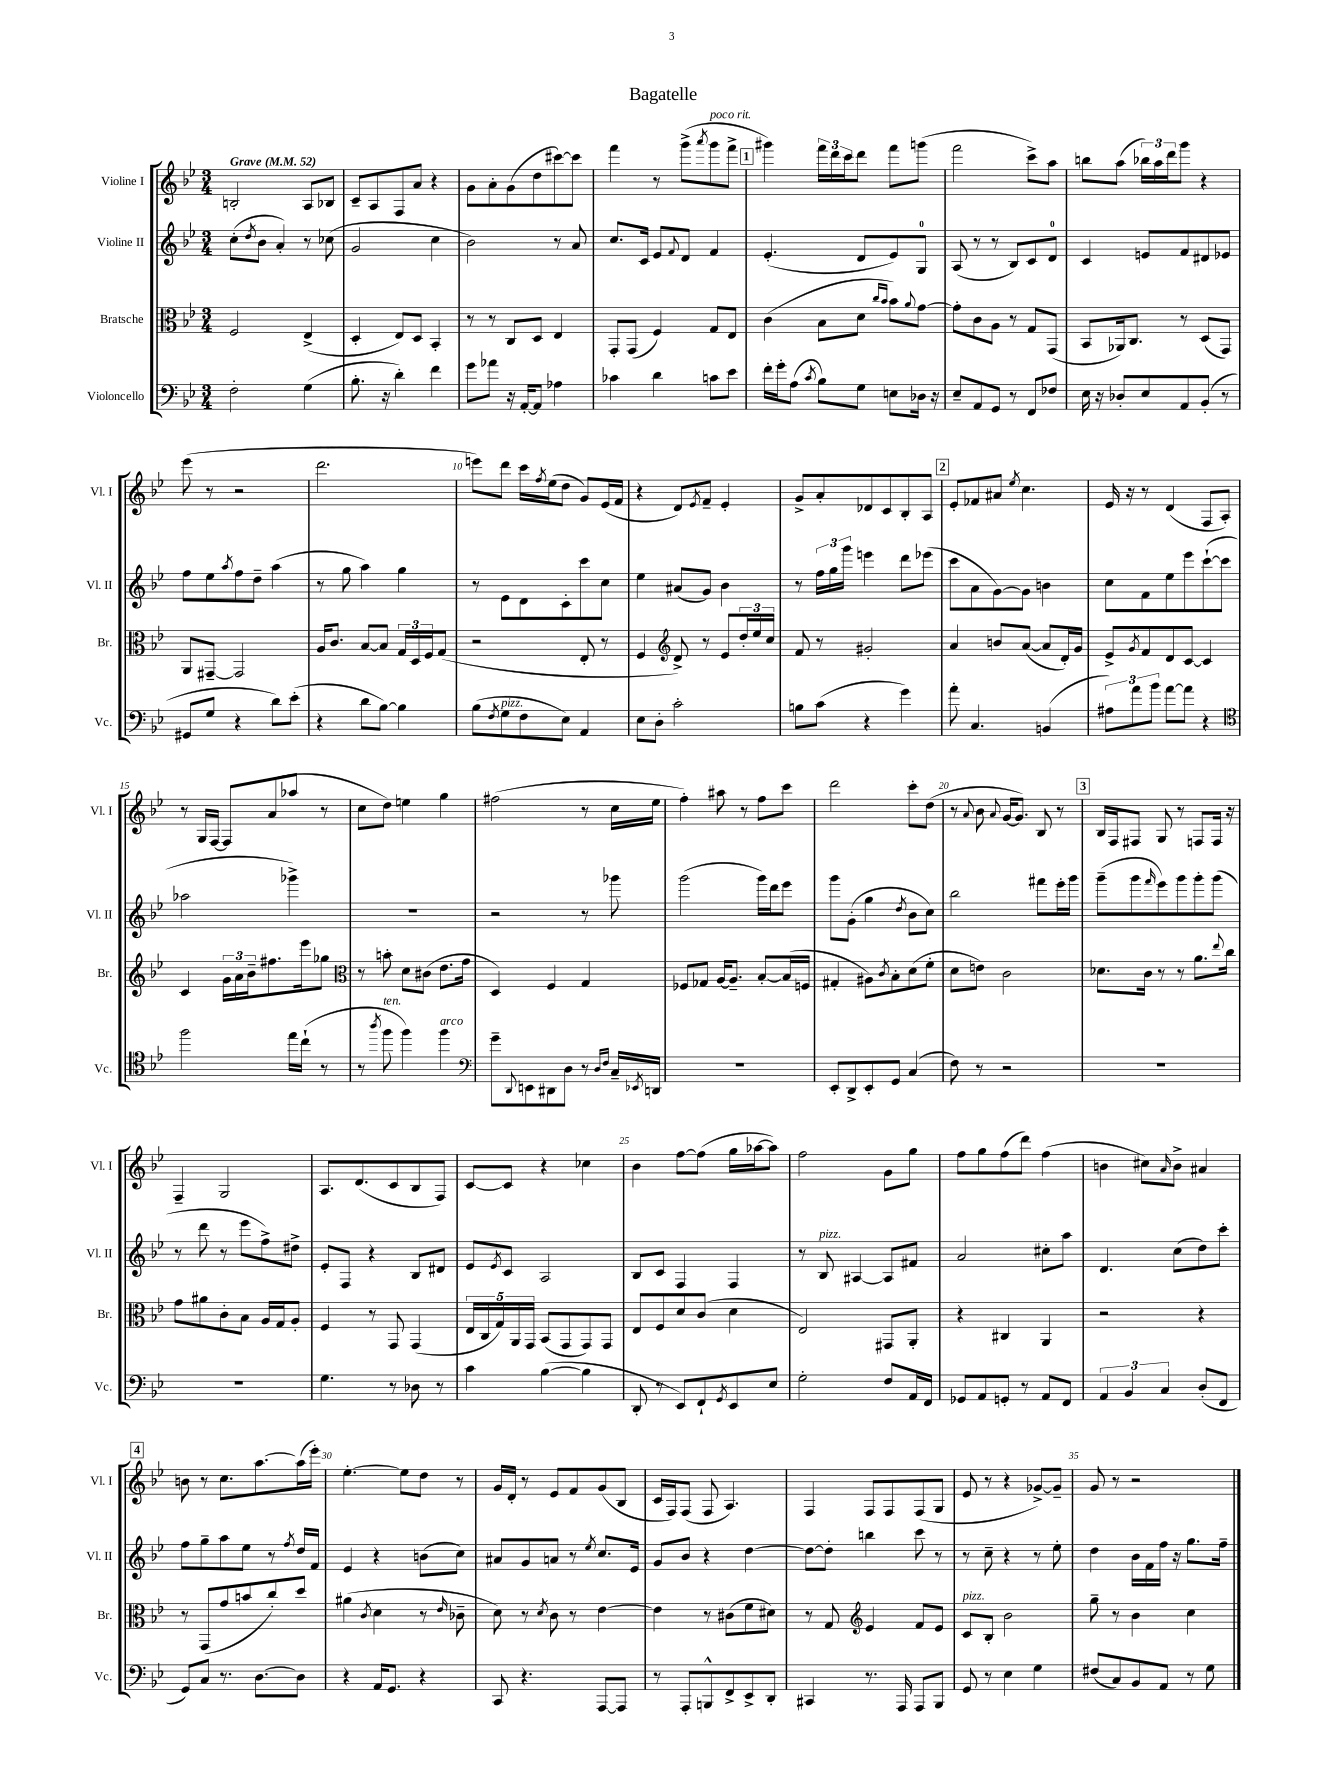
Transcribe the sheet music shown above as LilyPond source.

\header { title = "Bagatelle" }
<<
\new StaffGroup <<
\new Staff = "s0" \with { instrumentName = "Violine I" shortInstrumentName = "Vl. I" } {
    \clef treble \key bes \major \numericTimeSignature \time 3/4 \tempo "Grave" 4 = 52
    b2-. a8 bes8 |
    c'8-- a8 f8 a'8 r4 |
    g'8 a'8-. g'8( d''8 cis'''8~) cis'''8 |
    f'''4 r8 g'''8->( \acciaccatura { a'''8 } g'''8^\markup { \italic "poco rit." } f'''8-> |
    \mark \markup { \box "1" } gis'''4) \tuplet 3/2 { f'''16 d'''16 c'''16 } d'''8 f'''8 g'''8( |
    f'''2 c'''8->) a''8 |
    b''8 a''8( \tuplet 3/2 { bes''16) a''16 d'''16 } g'''8 r4 |
    ees'''8( r8 r2 |
    d'''2. |
    e'''8) d'''8 c'''16 \acciaccatura { f''8 } ees''16( d''8 g'8) ees'16( f'16 |
    r4 d'8) \acciaccatura { ees'8 } f'8-- ees'4-. |
    g'8-> a'8-. des'8 c'8 bes8-. a8 |
    \mark \markup { \box "2" } ees'8-. fes'8 ais'8 \acciaccatura { ees''8 } c''4. |
    ees'16 r16 r8 d'4( f8 a8-.) |
    r8 g16 f16~ f8 a'8( aes''8 r8 |
    c''8 d''8) e''4 g''4 |
    fis''2( r8 c''16 ees''16 |
    f''4-.) ais''8 r8 f''8 c'''8 |
    d'''2 c'''8-. d''8( |
    r8 \appoggiatura { a'8 } bes'8 \appoggiatura { a'8 } g'16~ g'8.) bes8 r8 |
    \mark \markup { \box "3" } bes16 f16 fis8 g8 r8 f8 f16 r16 |
    f4-- g2 |
    a8. d'8.( c'8 bes8 f8) |
    c'8~ c'8 r4 ces''4 |
    bes'4 f''8~ f''8( g''16 aes''16~ aes''8) |
    f''2 g'8 g''8 |
    f''8 g''8 f''8( d'''8) f''4( |
    b'4 cis''8) \grace { a'16 } b'8-> ais'4 |
    \mark \markup { \box "4" } b'8 r8 c''8. a''8.~ a''16( ees'''16-.) |
    ees''4.~-. ees''8 d''8 r8 |
    g'16 d'16-. r8 ees'8 f'8 g'8( bes8 |
    c'16 f16) f8( f8 a4.) |
    f4 f8 f8 f8( g8 |
    ees'8 r8 r4 ges'8~->) ges'8-- |
    g'8 r8 r2 \bar "|." |
}
\new Staff = "s1" \with { instrumentName = "Violine II" shortInstrumentName = "Vl. II" } {
    \clef treble \key bes \major \numericTimeSignature \time 3/4
    c''8-.( \acciaccatura { d''8 } bes'8 a'4-.) r8 ces''8( |
    g'2 c''4 |
    bes'2) r8 a'8 |
    c''8. c'16 ees'8 \appoggiatura { f'8 } d'8 f'4 |
    \mark \markup { \box "1" } ees'4.-.( d'8 ees'8) g8-0 |
    a8( r8 r8 bes8) c'8 d'8-0 |
    c'4 e'8 f'8 dis'8 ees'8 |
    f''8 ees''8 \acciaccatura { a''8 } f''8 d''8-- a''4( |
    r8 g''8 a''4) g''4 |
    r8 ees'8 d'8 c'8-. c'''8 c''8 |
    ees''4 ais'8( g'8) bes'4 |
    r8 \tuplet 3/2 { f''16 g''16 g'''16 } e'''4 d'''8 ees'''8( |
    \mark \markup { \box "2" } c'''8 a'8 g'8~) g'8 b'4 |
    c''8 f'8 ees''8 ees'''8 c'''8~-!( c'''8 |
    aes''2 ges'''4->) |
    R2. |
    r2 r8 ges'''8 |
    g'''2( g'''16) d'''16 ees'''8 |
    g'''8 g'8-.( g''4 \acciaccatura { d''8 } bes'8 c''8) |
    bes''2 fis'''8 ees'''16-. g'''16 |
    \mark \markup { \box "3" } g'''8--( g'''8 \grace { f'''16 } ees'''8) g'''8 g'''8-. g'''8( |
    r8 d'''8 r8 ees'''8 f''8->) dis''8-> |
    ees'8-. f8 r4 bes8 dis'8 |
    ees'8 \acciaccatura { ees'8 } c'8 a2 |
    bes8 c'8 f4 f4 |
    r8 bes8^\markup { \italic "pizz." } ais4~ ais8 fis'8 |
    a'2 cis''8-. a''8 |
    d'4. c''8( d''8) c'''8-. |
    \mark \markup { \box "4" } f''8 g''8-- a''8 ees''8 r8 \acciaccatura { f''8 } d''16 f'16 |
    ees'4 r4 b'8( c''8) |
    ais'8 g'8 a'8 r8 \acciaccatura { ees''8 } c''8. ees'16 |
    g'8 bes'8 r4 d''4~ |
    d''8~ d''8-. b''4 c'''8 r8 |
    r8 c''8-- r4 r8 ees''8-. |
    d''4 bes'16 f'16 f''16 r16 g''8. f''16-- \bar "|." |
}
\new Staff = "s2" \with { instrumentName = "Bratsche" shortInstrumentName = "Br." } {
    \clef alto \key bes \major \numericTimeSignature \time 3/4
    f2 ees4->( |
    d4-. ees8) d8 bes,4-. |
    r8 r8 c8 d8 ees4 |
    g,8-. g,8( f4) g8 ees8 |
    \mark \markup { \box "1" } c'4( bes8 d'8 \grace { c''16 bes'16 } bes'8) \appoggiatura { a'8 } g'8~ |
    g'8-. c'8 a8 r8 g8 g,8( |
    bes,8 aes,16) c8. r8 d8( g,8) |
    a,8 gis,8~-- gis,2 |
    a16 c'8. bes8~ bes8 \tuplet 3/2 { g16 d16 f16 } g8( |
    r2 ees8-. r8 |
    f4 \clef treble d'8->) r8 ees'8 \tuplet 3/2 { d''16-. ees''16 c''16 } |
    f'8 r8 gis'2-. |
    \mark \markup { \box "2" } a'4 b'8 a'8~( a'8 d'16-.) g'16 |
    ees'8-> \acciaccatura { g'8 } f'8 d'8 c'8~ c'4 |
    c'4 \tuplet 3/2 { g'16 a'16 bes'16-- } fis''8. ees'''16 ges''8 |
    \clef alto r8 b'8-. d'8 cis'8( ees'8. g'16 |
    d4) f4 g4 |
    fes8 ges8 a16~ a8.-- bes8~-. bes16( f16 |
    gis4-. ais8) \acciaccatura { c'8 } bes8-. d'8( f'8-. |
    d'8 e'8) c'2 |
    \mark \markup { \box "3" } des'8. c'16 r8 r8 a'8. \appoggiatura { ees''8 } c''16 |
    g'8 ais'8 c'8-. bes8 a16 g16 a8-. |
    f4 r8 g,8 g,4( |
    \tuplet 5/4 { ees16 c16 g16) a,16 g,16 } bes,8( g,8 g,8) g,8 |
    ees8 f8 d'8 c'8( d'4 |
    ees2) gis,8 a,8-. |
    r4 cis4 a,4 |
    r2 r4 |
    \mark \markup { \box "4" } r8 g,8( g'8 b'8 c''8-.) d''8 |
    ais'4( \acciaccatura { c'8 } d'4 r8 \grace { ees'16 } ces'8-- |
    d'8) r8 \acciaccatura { d'8 } c'8 r8 ees'4~ |
    ees'4 r8 cis'8( f'8 dis'8) |
    r8 g8 \clef treble ees'4 f'8 ees'8 |
    c'8^\markup { \italic "pizz." } bes8-. bes'2 |
    g''8-- r8 bes'4 c''4 \bar "|." |
}
\new Staff = "s3" \with { instrumentName = "Violoncello" shortInstrumentName = "Vc." } {
    \clef bass \key bes \major \numericTimeSignature \time 3/4
    f2-. g4( |
    bes8.-. r16 d'4-.) f'4 |
    g'8 aes'8 r16 a,16~-. a,8 aes4 |
    ces'4 d'4 c'8 ees'8 |
    \mark \markup { \box "1" } f'16-. g'16-. a8( \acciaccatura { c'8 } bes8) g8 e8 des16 r16 |
    ees8-- a,8 g,8 r8 f,8 fes8 |
    ees16 r16 des8-. ees8 a,8 bes,8-.( r8 |
    gis,8 g8 r4 d'8) ees'8-.( |
    r4 d'8 bes8~) bes4 |
    bes8( \acciaccatura { f8 } g8^\markup { \italic "pizz." } f8 ees8) a,4 |
    ees8 d8-. c'2-. |
    b8 c'8( r4 g'4) |
    \mark \markup { \box "2" } a'8-. c4. b,4( |
    \tuplet 3/2 { ais8) a'8 bes'8 } a'8~ a'8 r4 |
    \clef tenor f''2 ees''16 c''16-!( r8 |
    r8 \acciaccatura { a''8 } f''8^\markup { \italic "ten." } f''4) f''4^\markup { \italic "arco" } |
    \clef bass g'8-- \appoggiatura { d,8 } e,8 dis,8 d8 r8 \grace { d16 f16 } c16-- \acciaccatura { ees,8 } d,16 |
    R2. |
    ees,8-. d,8-> ees,8-. g,8 c4( |
    f8) r8 r2 |
    \mark \markup { \box "3" } R2. |
    R2. |
    g4. r8 des8 r8 |
    c'4 bes4~( bes4 |
    d,8-. r8 ees,8) f,8-! \acciaccatura { g,8 } ees,8 ees8 |
    g2-. f8 a,16 f,16 |
    ges,8 a,8 g,8-. r8 a,8 f,8 |
    \tuplet 3/2 { a,4 bes,4 c4 } d8-.( f,8 |
    \mark \markup { \box "4" } g,8) c8 r8. d8.~ d8 |
    r4 a,16 g,8. r4 |
    c,8 r4. a,,8~ a,,8 |
    r8 a,,8-. b,,8-^ f,8-> ees,8-> d,8-. |
    cis,4 r8. a,,16 a,,8 bes,,8 |
    g,8 r8 ees4 g4 |
    fis8( c8) bes,8 a,8 r8 g8 \bar "|." |
}
>>
>>
\layout { \context { \Score \override BarNumber.break-visibility = ##(#f #t #t) barNumberVisibility = #(every-nth-bar-number-visible 5) } }
